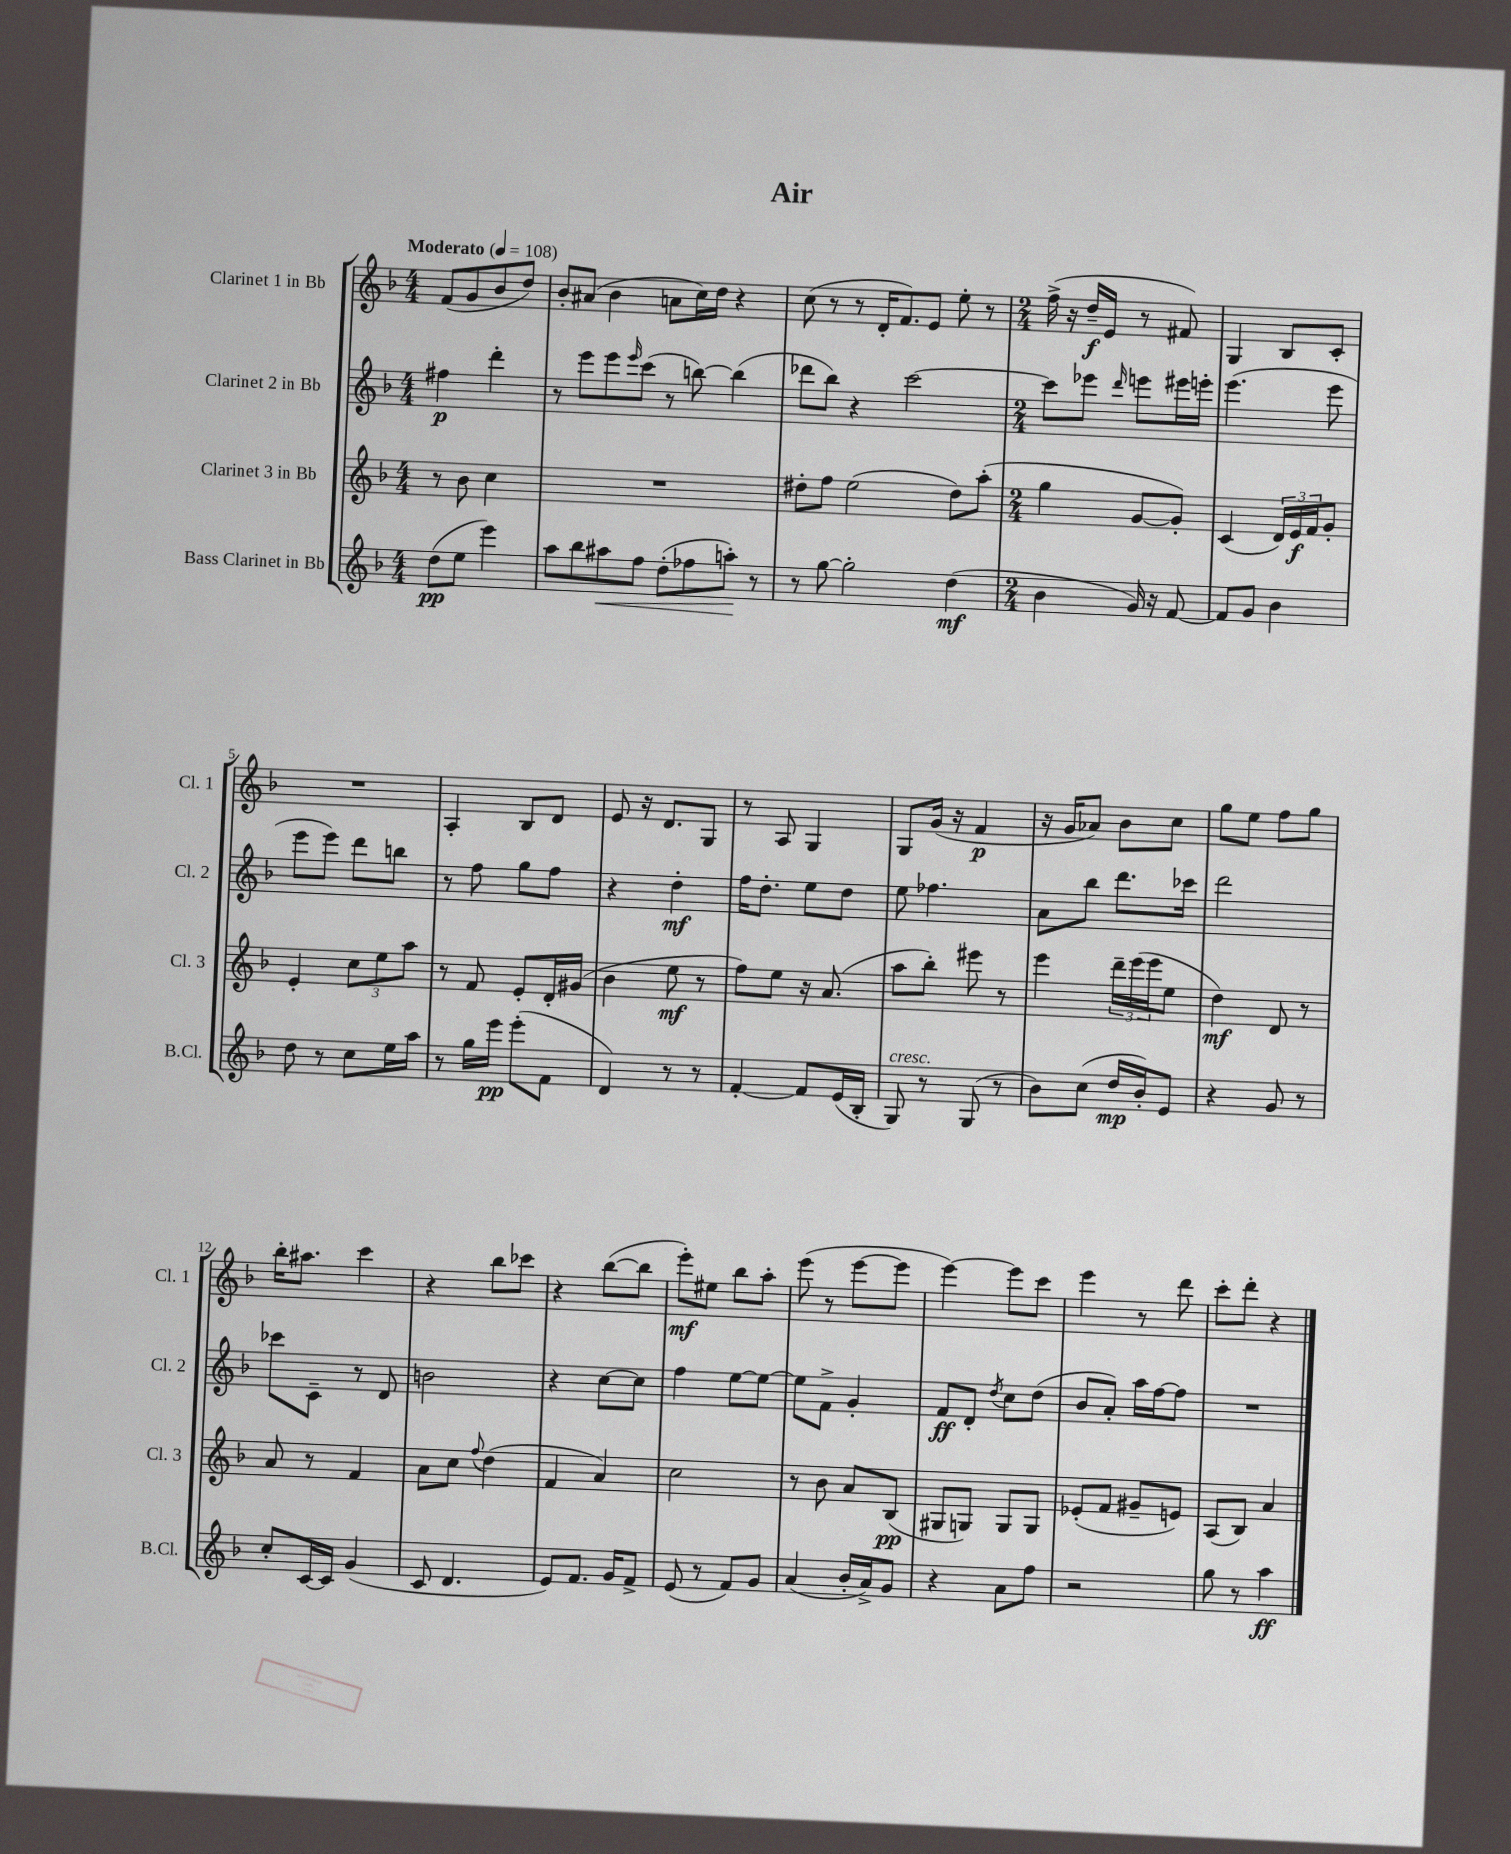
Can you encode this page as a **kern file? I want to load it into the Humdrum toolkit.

**kern	**kern	**kern	**kern
*staff4	*staff3	*staff2	*staff1
*clefG2	*clefG2	*clefG2	*clefG2
*k[b-]	*k[b-]	*k[b-]	*k[b-]
*M4/4	*M4/4	*M4/4	*M4/4
*MM108	*MM108	*MM108	*MM108
(8dd\L	8r	4ff#\	(8f/L
8ee\J	8b-\	.	8g/
4eee\)	4cc\	4ddd'\	8b-/
.	.	.	8dd/J)
=	=	=	=
8aa\L	1r	8r	8b-'/L
8bb-\	.	8eee\L	(8a#/J
8aa#\	.	8eee\	4b-\
.	.	16qqeee/	.
8ff\J	.	(8ccc\J	.
(8dd'\L	.	8r	8a\L
8ff-\	.	[8bb\)	16cc\L)
.	.	.	16dd\JJ
8aa'\J)	.	(4bb\]	4r
8r	.	.	.
=	=	=	=
8r	8dd#'\L	8ddd-\L	(8cc\
[8gg\	8ff\J	8bb-\J)	8r
2gg'\]	(2ee\	4r	8r
.	.	.	16d'/LK
.	.	.	8.f/)
.	.	[2ccc\	.
.	.	.	8e/J
(4dd\	8dd#\L)	.	8ee'\
.	(8aa'\J	.	8r
=	=	=	=
*M2/4	*M2/4	*M2/4	*M2/4
4b-\	4gg\	8ccc\]L	(16ff^\
.	.	.	16r
.	.	8eee-\J	16dd~/LL
.	.	.	16e/JJ
.	.	16qqddd/	.
16g/)	[8g/L	8eee\L	8r
16r	.	.	.
[8f/	8g'/]J)	16eee#\L	8f#/)
.	.	16eee'\JJ	.
=	=	=	=
8f/]L	(4c/	(4.eee\	4G/
8g/J	.	.	.
4b-\	24d/LL)	.	8B-/L
.	24e/	.	.
.	24f/J	.	.
.	8g'/J	8eee\	8c'/J
=	=	=	=
8dd\	4e'/	8eee\L	2r
8r	.	8eee\J)	.
8cc\L	12cc\L	8ddd\L	.
.	12ee\	.	.
16ee\L	.	8bb\J	.
.	12aa\J	.	.
16aa\JJ	.	.	.
=	=	=	=
8r	8r	8r	4A'/
16gg\LL	8f/	8ff\	.
16eee\JJ	.	.	.
(8eee'\L	8e'/L	8gg\L	8B-/L
8f\J	16d'/L	8ff\J	8d/J
.	(16g#/JJ	.	.
=	=	=	=
4d/)	4b-\	4r	8e/
.	.	.	16r
.	.	.	8.d/L
8r	8ee\	4dd'\	.
8r	8r	.	8G/J
=	=	=	=
[4f'/	8ff\L)	16ff\LK	8r
.	.	8.dd'\J	.
.	8ee\J	.	8A/
8f/]L	16r	8ee\L	4G/
.	(8.a/	.	.
(16e/L	.	8dd\J	.
16B-'/JJ	.	.	.
=	=	=	=
8G/)	8aa\L	8ee\	8G/L
8r	8bb-'\J)	4.ff-\	(16g/Jk
.	.	.	16r
(8G/	8eee#\	.	4f/
8r	8r	.	.
=	=	=	=
8b-\L)	4eee\	8a\L	16r
.	.	.	16g/LK
(8cc\J	.	8bb-\J	8a-/J)
16dd/LL	24ddd~\LL	8.ddd\L	8b-\L
.	(24eee\	.	.
16b-'/J)	.	.	.
.	24eee\J	.	.
8e/J	8ee\J	.	8cc\J
.	.	16ccc-\Jk	.
=	=	=	=
4r	4dd\)	2ddd\	8gg\L
.	.	.	8ee\J
8g/	8d/	.	8ff\L
8r	8r	.	8gg\J
=	=	=	=
8cc'/L	8a/	8ccc-\L	16bb-'\LK
.	.	.	8.aa#\J
[16c/L	8r	8c~\J	.
16c/]JJ	.	.	.
(4g/	4f/	8r	4ccc\
.	.	8d/	.
=	=	=	=
8c/	8a\L	2b\	4r
4.d/	8cc\J	.	.
.	8qqff/	.	.
.	(4dd\	.	8bb-\L
.	.	.	8ccc-\J
=	=	=	=
8e/L)	4f/	4r	4r
8.f/J	.	.	.
.	4a/)	[8cc\L	([8bb-\L
16g/LK	.	.	.
8f^/J	.	8cc\]J	8bb-\]J
=	=	=	=
(8e/	2cc\	4ff\	8eee'\L)
8r	.	.	8ee#\J
8f/L)	.	[8ee\L	8bb-\L
8g/J	.	8ee\_J	8aa'\J
=	=	=	=
(4a/	8r	8ee\]L	(8eee\
.	8b-\	8f^\J	8r
16b-'/LL	8a/L	4g'/	[8eee\L
16a^/J)	.	.	.
8g/J	(8B-/J	.	8eee\]J
=	=	=	=
4r	8G#/L	8f/L	[4eee\)
.	8G/J)	8d'/J	.
.	.	8qdd/	.
8a\L	8G/L	8cc\L	8eee\]L
8ff\J	8G/J	(8dd\J	8ccc\J
=	=	=	=
2r	(8e-'/L	8b-/L	4eee\
.	8f/J	8a'/J)	.
.	8g#~/L	16aa\LL	8r
.	.	[16ff\J	.
.	8e/J)	8ff\]J	8ddd\
=	=	=	=
8gg\	(8A/L	2r	8ccc'\L
8r	8B-/J)	.	8ddd'\J
4aa\	4a/	.	4r
==	==	==	==
*-	*-	*-	*-
